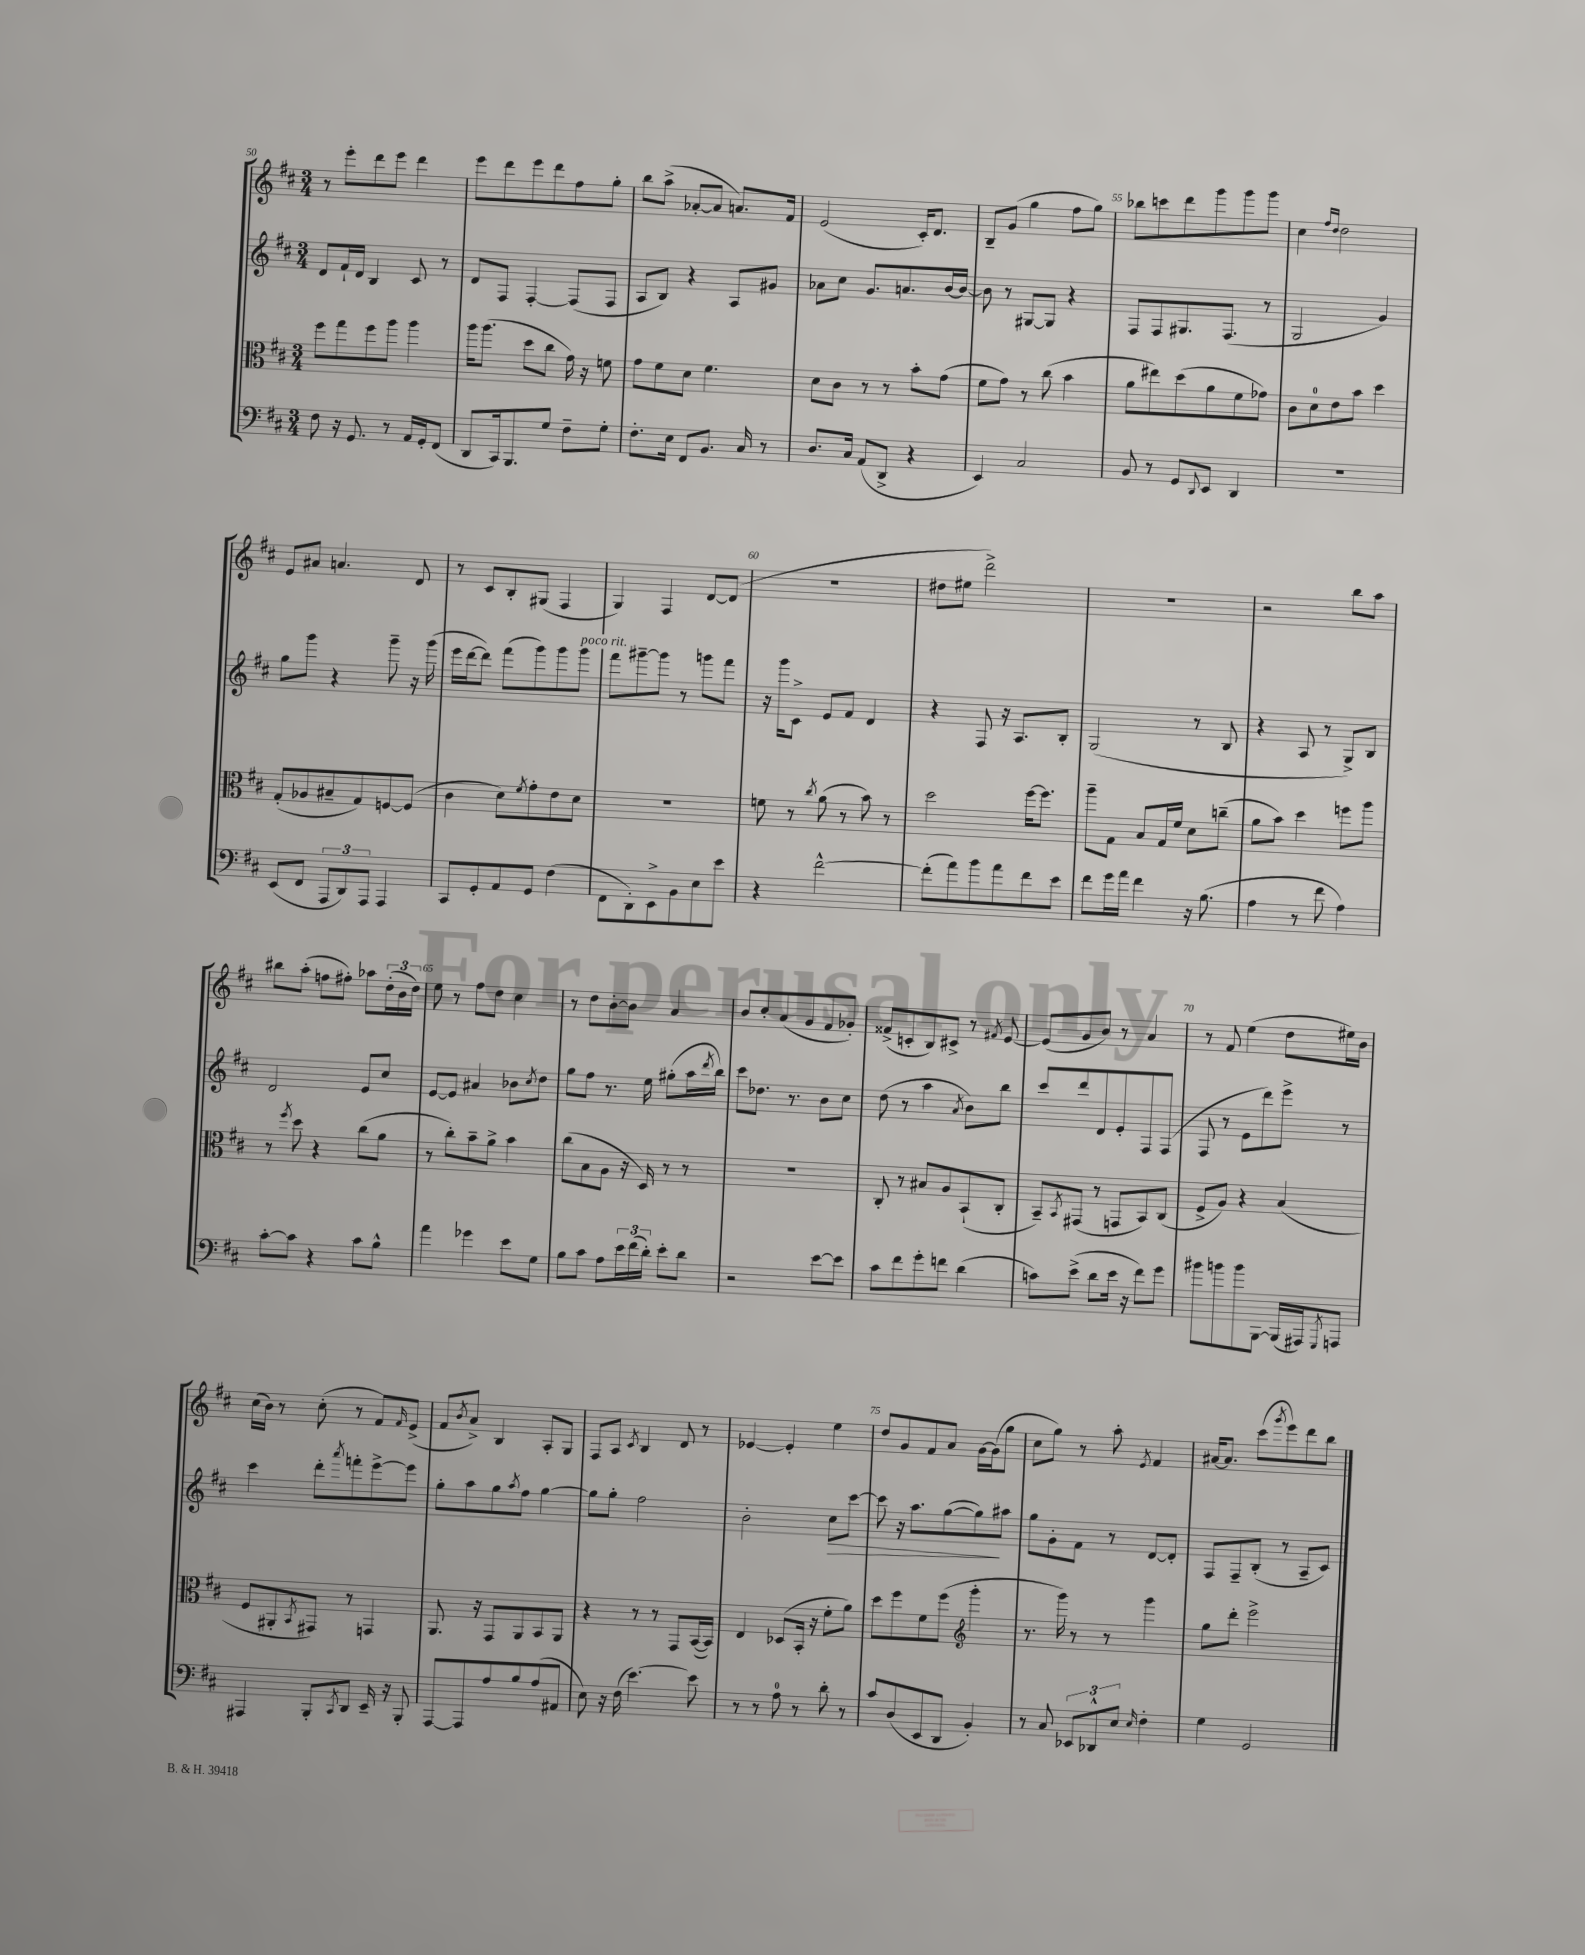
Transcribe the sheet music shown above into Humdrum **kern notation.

**kern	**kern	**kern	**dynam	**kern
*part4	*part3	*part2	*part2	*part1
*staff4	*staff3	*staff2	*staff2	*staff1
*clefF4	*clefC3	*clefG2	*	*clefG2
*k[f#c#]	*k[f#c#]	*k[f#c#]	*	*k[f#c#]
*M3/4	*M3/4	*M3/4	*	*M3/4
=50	=50	=50	=50	=50
8F#\	8ff#\L	8d/L	.	8r
16r	8gg\	16f#`/L	.	8eee'\L
8.GG/	.	16d/JJ	.	.
.	8ff#\	4B/	.	8ddd\
8r	8aa\J	.	.	8eee\J
16AA/LL	4aa\	8c#/	.	4ddd\
16GG'/J	.	.	.	.
(8FF#/J	.	8r	.	.
=51	=51	=51	=51	=51
8DD/L	16aa\KL	8d/L	.	8eee\L
.	(8.aa\J	.	.	.
16CC#/k)	.	8F#/J	.	8ddd\
8.BBB/	.	.	.	.
.	8dd\L	[4F#'/	.	8eee\
8G/J	8cc#\J	.	.	8ddd\
8F#~\L	16g\)	(8F#/L]	.	8ff#\
.	16r	.	.	.
8G'\J	8fn\	8F#/J	.	8gg'\J
=52	=52	=52	=52	=52
8.F#'\L	8g\L	8A/L	.	8bb\L
.	8f#\	8B/J)	.	(8aa^\J
16E\Jk	.	.	.	.
8FF#/L	8d\J	4r	.	[8a-X'/L
8.BB/J	4.f#\	.	.	8a-/J]
.	.	8A/L	.	8.an/L)
16C#/	.	.	.	.
8r	.	8g#X/J	.	.
.	.	.	.	16f#/Jk
=53	=53	=53	=53	=53
8.D/L	8d\L	8a-X\L	.	(2e/
.	8c#\J	8cc#\J	.	.
16C#/Jk	.	.	.	.
(8AA/L	8r	8.g/L	.	.
8DD^/J	8r	.	.	.
.	.	8.an/	.	.
4r	8b'\L	.	.	16c#'/KL)
.	.	.	.	8.d/J
.	(8g\J	[16b/L	.	.
.	.	16b/JJ_	.	.
=54	=54	=54	=54	=54
4EE/)	8f#\L	8b\]	.	8B~/L
.	8g\J)	8r	.	(8g/J
2C#/	8r	[8G#X/L	.	4gg\
.	(8cc#\	8G#/J]	.	.
.	4b\	4r	.	8ff#\L
.	.	.	.	8gg\J)
=55	=55	=55	=55	=55
8BB/	8a\L	8F#/L	.	8bb-X\L
8r	8ee#X\)	8F#/	.	8cccn\
8GG/L	(8dd\	8.G#X/	.	8ddd\
8qqDD/	.	.	.	.
8EE/J	8a\	.	.	8ggg\
.	.	(8.F#/J	.	.
4DD/	8f#\	.	.	8ggg\
.	8g-X\J)	8r	.	8ggg\J
=56	=56	=56	=56	=56
2.r	8c#\L	2G/	.	4cc#\
.	8d\	.	.	.
.	.	.	.	16qqff#/LL
.	.	.	.	16qqdd/JJ
.	8e\	.	.	2dd\
.	8b\J	.	.	.
.	4dd\	4g/)	.	.
!!LO:LB:g=z
=57	=57	=57	=57	=57
(8EE/L	(8G'/L	8gg\L	.	8e/L
8FF#/J	8A-X/	8ggg\J	.	8a#X/J
12AAA/L	8B#X~/	4r	.	4.an/
12DD/)	.	.	.	.
.	8G/)	.	.	.
12AAA/J	.	.	.	.
4AAA/	[8Fn/	8ggg~\	.	.
.	(8F/J]	16r	.	8d/
.	.	(16ggg\	.	.
=58	=58	=58	=58	=58
8CC#/L	4c#\	16eee\LL	.	8r
.	.	[16ddd\J	.	.
8GG'/	.	8ddd\J])	.	8c#/L
8AA/	8d\L)	(8fff#\L	.	8B'/
.	8qf#/	.	.	.
8GG/J	8g'\	8ggg\)	.	(8G#X/J
(4F#\	8e\	8ggg\	.	4F#/
!	!	!LO:TX:a:i:t=poco rit.	!	!
.	8d\J	8ggg\J	.	.
=59	=59	=59	=59	=59
8FF#\L	2.r	8fff#\L	.	4G/)
8DD'\)	.	[8ggg#X~\	.	.
8EE^\	.	8ggg#\J]	.	4F#/
8BB\	.	8r	.	.
8E\	.	8gggn\L	.	[8d/L
8e\J	.	8fff#\J	.	(8d/J]
=60	=60	=60	=60	=60
4r	8fn\	16r	.	2.r
.	.	16ggg\KL	.	.
.	8r	8c#^\J	.	.
.	8qcc#/	.	.	.
[2f#^^\	(8a\	8e/L	.	.
.	8r	8f#/J	.	.
.	8b\)	4d/	.	.
.	8r	.	.	.
=61	=61	=61	=61	=61
(8f#'\L]	2dd\	4r	.	8dd#X\L
8a\)	.	.	.	8ee#X\J
8b\	.	8F#/	.	2ddd^\)
8a\	.	16r	.	.
.	.	8.A/L	.	.
8f#\	[16ff#\KL	.	.	.
.	8.ff#\J]	.	.	.
8e\J	.	8B'/J	.	.
=62	=62	=62	=62	=62
8f#\L	8aa~\L	(2G/	.	2.r
16g\L	8G\J	.	.	.
16a\JJ	.	.	.	.
4f#\	8B/L	.	.	.
.	16G/L	.	.	.
.	16f#/JJ	.	.	.
16r	8d\L	8r	.	.
(8.B\	.	.	.	.
.	(8ccn~\J	8B/	.	.
=63	=63	=63	=63	=63
4A\	8a\L	4r	.	2r
.	8b\J)	.	.	.
8r	4dd\	8A/	.	.
8f#\	.	8r	.	.
4A\)	8ffn\L	8G^/L)	.	8bb\L
.	8aa\J	8B/J	.	8aa\J
!!LO:LB:g=z
=64	=64	=64	=64	=64
[8c#'\L	8r	2d/	.	8bb#X\L
.	8qff#/	.	.	.
8c#\J]	8dd\	.	.	(8aa'\J
4r	4r	.	.	8ffn\L
.	.	.	.	8ff#X'\J)
8c#\L	(8cc#\L	8e/L	.	8aa-X\L
8B^^\J	8a\J	8cc#/J	.	(24dd'\L
.	.	.	.	24b\
.	.	.	.	24dd\JJ)
=65	=65	=65	=65	=65
4a\	8r	[8e/L	.	8ee\
.	8cc#'\L)	8e/J]	.	8r
4g-X\	8b~\	4a#X/	.	8ff#\L
.	8a^\J	.	.	8dd\J
8e\L	4b\	8b-X\L	.	4cc#\
.	.	8qcc#/	.	.
8G\J	.	8dd\J	.	.
=66	=66	=66	=66	=66
8B\L	(8cc#\L	8gg\L	.	8r
8c#\J	8B\	8ff#\J	.	8dd\L
8A\L	8A\J	8.r	.	[8b'\
24e\L	16r	.	.	8b\J]
(24f#\	.	.	.	.
.	16D/)	16ee\	.	.
24d'\JJ)	.	.	.	.
8e'\L	8r	(8gg#X'\L	.	4a/
8d\J	8r	16aa\L	.	.
.	.	8qddd/	.	.
.	.	16bb\JJ)	.	.
=67	=67	=67	=67	=67
2r	2.r	8ccc#\L	.	8b/L
.	.	8.dd-X\J	.	8cc#'/
.	.	.	.	(8a/
.	.	8.r	.	.
.	.	.	.	8g/
[8e\L	.	8b\L	.	8f#/
8e\J]	.	8cc#\J	.	8g-X'/J)
=68	=68	=68	=68	=68
8c#\L	8C#'/	(8dd\	.	(8f##X^/L
8f#\	8r	8r	.	8cn'/
8g'\	8B#X/L	4aa\	.	8B/)
8fn\J	8A/	.	.	8c#X^/J
.	.	8qa/	.	.
(4d\	(8BB`/	8b\L)	.	8r
.	.	.	.	8qf#X/
.	8C#'/J	8bb\J	.	[8e/
=69	=69	=69	=69	=69
8cn\L)	8BB~/L)	8ccc#/L	.	(8e/L]
.	8qBB/	.	.	.
(8e^\J	(8GG#X/J	8ddd/	.	8g/
8d\L	8r	8d/	.	8b/J)
16e\Jk	8GGn/L	8e'/	.	8r
16r	.	.	.	.
8f#\L)	8BB/)	8F#/	.	4a/
8g\J	(8C#/J	(8F#/J	.	.
=70	=70	=70	=70	=70
8b#X\L	8F#^/L	8F#/	.	8r
8bn\	8A/J)	8r	.	8f#/
8b\	4r	8e\L	.	(4ee\
[8BBB\J	.	8ddd\)	.	.
(16BBB/LL]	(4B/	8eee^\J	.	8dd\L
16AAA#X/J)	.	.	.	.
8qGGG/	.	.	.	.
8AAAn/J	.	8r	.	16ee#X\L)
.	.	.	.	16b\JJ
!!LO:LB:g=z
=71	=71	=71	=71	=71
4AAA#X/	8F#/L	4ccc#\	.	(16cc#\LL
.	.	.	.	16b\JJ)
.	8AA#X'/	.	.	8r
.	8qBB/	.	.	.
8BBB'/L	8GG#X/J)	8ddd'\L	.	(8cc#'\
8qCC#/	.	8qaaa/	.	.
8DD/J	8r	8fffn'\	.	8r
16EE~/	4GGn/	[8eee^\	.	8f#/L)
16r	.	.	.	.
.	.	.	.	16qqf#/
8BBB'/	.	8eee\J]	.	(8e^/J
=72	=72	=72	=72	=72
[8AAA/L	8.AA/	8gg'\L	.	8f#/L
.	.	.	.	8qb/
8AAA/]	.	8aa\	.	8a^/J)
.	16r	.	.	.
8A/	8GG/L	8gg\	.	4B/
.	.	8qaa/	.	.
8B/	8AA/	8ff#\J	.	.
(8A/	8BB/	[4gg\	.	8A'/L
8AA#X/J	8AA/J	.	.	8G/J
=73	=73	=73	=73	=73
8E\)	4r	8gg\L]	.	8F#/L
16r	.	8gg'\J	.	8A/J
(16F#\	.	.	.	.
.	.	.	.	8qc#/
[4.e\)	8r	2ff#\	.	4B/
.	8r	.	.	.
.	8GG/L	.	.	8d/
8e\]	([16BB/L	.	.	8r
.	16BB/JJ])	.	.	.
=74	=74	=74	=74	=74
8r	4E/	2b'\	.	[4e-X/
8r	.	.	.	.
8A\	(8D-X/L	.	.	4e-'/]
8r	16BB'/Jk	.	.	.
.	16r	.	.	.
!	!	!	!LO:HP:b	!
8d'\	8f#'\L	8cc#\L	>	4ee\
8r	8a\J)	[8ccc#\J	.	.
=75	=75	=75	=75	=75
8c#/L	8dd\L	8ccc#\]	.	8dd/L
(8D/	8ff#\	16r	.	8g/
.	.	8.aa\L	.	.
8EE/	8f#\	.	.	8f#/
8DD/J	(8ff#\J	([8gg\	.	8a/J
*	*clefG2	*	*	*
4BB'/)	4ggg'\	8gg\])	.	[16g\LL
.	.	.	.	(16g\J]
.	.	8aa#X\J	]	8gg\J
=76	=76	=76	=76	=76
8r	8.r	8gg\L	.	8cc#\L
8C#/	.	8g'\	.	8gg\J)
.	16ggg\)	.	.	.
12EE-X/L	8r	8f#\J	.	8r
12DD-X^^/	.	.	.	.
.	8r	8r	.	8aa'\
12E/J	.	.	.	.
16qqE/	.	.	.	8qe/
4F#'\	4ggg\	[8d/L	.	4f#/
.	.	8d'/J]	.	.
=77	=77	=77	=77	=77
4G\	8gg\L	8F#/L	.	[16a#X/KL
.	.	.	.	8.a#/J]
.	8ddd'\J	8F#~/	.	.
2GG/	2eee^\	(8B'/J	.	(8ccc#\L
.	.	.	.	8qggg/
.	.	8r	.	8eee\)
.	.	8A~/L	.	8ddd\
.	.	8c#/J)	.	8bb\J
==	==	==	==	==
*-	*-	*-	*-	*-
